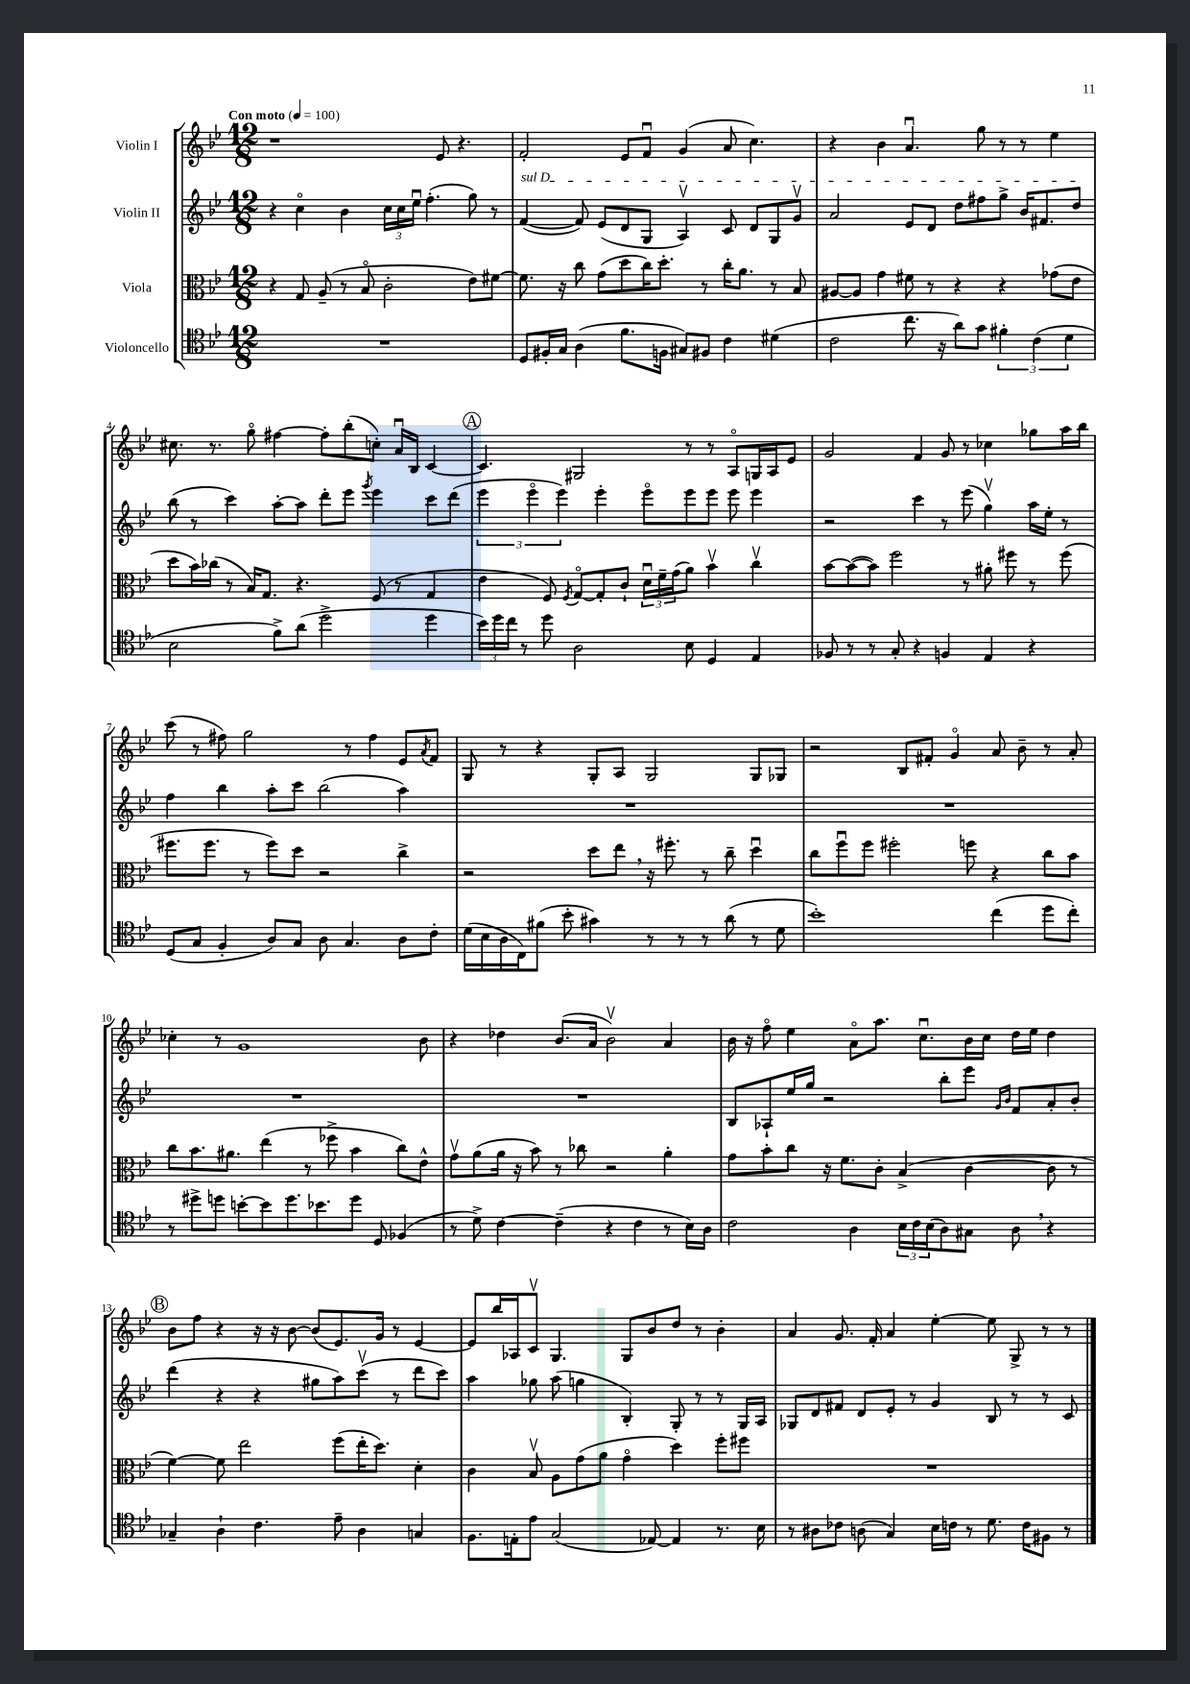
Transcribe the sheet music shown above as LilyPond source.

<<
\new StaffGroup <<
\new Staff = "s0" \with { instrumentName = "Violin I" } {
    \clef treble \key bes \major \numericTimeSignature \time 12/8 \tempo "Con moto" 4 = 100
    r1 ees'8 r4. |
    f'2-. ees'8 f'8\downbow g'4( a'8 c''4.) |
    r4 bes'4 a'4.\downbow g''8 r8 r8 ees''4 |
    cis''8. r8. g''8\flageolet fis''4~ fis''8-. bes''8-.( c''8-.) a'16\downbow bes16 c'4~ |
    \mark \markup { \circle "A" } c'4. gis2 r8 r8 a8\flageolet g16 a16 ees'8 |
    g'2 f'4 g'8 r8 ces''4 ges''8 a''16 bes''16 |
    c'''8( r8 fis''8) g''2 r8 fis''4 ees'8 \acciaccatura { a'8 } f'8 |
    g8 r8 r4 g8-. a8 g2 g8 ges8 |
    r2 bes8 fis'8-. g'4\flageolet a'8 bes'8-- r8 a'8-. |
    ces''4-. r8 g'1 bes'8 |
    r4 des''4 bes'8.( a'16 bes'2\upbow) a'4 |
    bes'16 r16 f''8\flageolet ees''4 a'8\flageolet a''8. c''8.\downbow bes'16 c''16 d''16 ees''16 d''4 |
    \mark \markup { \circle "B" } bes'8 f''8 r4 r16 r16 bes'8~ bes'8( ees'8.) g'16 r8 ees'4~ |
    ees'8 bes''16 aes16 c'8\upbow g4. g8 bes'8 d''8 r8 bes'4-. |
    a'4 g'8. f'16-. a'4 ees''4~-. ees''8 g8-> r8 r8 \bar "|." |
}
\new Staff = "s1" \with { instrumentName = "Violin II" } {
    \clef treble \key bes \major \numericTimeSignature \time 12/8
    r4 c''4\flageolet bes'4 \tuplet 3/2 { c''16 c''16 ees''16\downbow } f''4.-.( g''8) r8 |
    \once \override TextSpanner.bound-details.left.text = \markup { \italic "sul D" } f'4~\startTextSpan( f'8) ees'8( d'8 g8 a4\upbow) c'8 d'8 g8 g'8\upbow |
    a'2 ees'8 d'8 d''8 fis''8 g''8-> bes'16 fis'8. d''8\stopTextSpan |
    bes''8( r8 c'''4) a''8~-. a''8 d'''8-. ees'''8 \acciaccatura { g'''8 } ees'''4 c'''8 d'''8( |
    \mark \markup { \circle "A" } \tuplet 3/2 { ees'''4 ees'''4\flageolet ees'''4) } ees'''4-. ees'''8\flageolet ees'''8 ees'''8 ees'''8 ees'''4 |
    r2 c'''4 r8 ees'''8( g''4\upbow) a''16 ees''16-. r8 |
    f''4 bes''4 a''8-. c'''8 bes''2( a''4) |
    R1. |
    R1. |
    R1. |
    R1. |
    bes8 aes8-! ees''16 g''16 r2 bes''8-. ees'''8 \grace { g'16 bes'16 } f'8 a'8-. bes'8-. |
    \mark \markup { \circle "B" } d'''4( r4 r4 gis''8 a''8) c'''8\upbow( r8 d'''8 c'''8) |
    a''4 ges''8 a''8( g''4 bes4-.) g8-. r8 r8 g16 a16 |
    ges8 d'8 fis'8 d'8 ees'8-. r8 g'4 bes8 r8 r8 c'8 \bar "|." |
}
\new Staff = "s2" \with { instrumentName = "Viola" } {
    \clef alto \key bes \major \numericTimeSignature \time 12/8
    r4 g8 a8--( r8 bes8\flageolet c'2-. ees'8) fis'8~ |
    fis'8. r16 c''8 g'8( d''8 c''16) d''8.-. r8 c''16-. a'8. r8 bes8 |
    ais8~ ais8 g'4 fis'8 r8 r4 r4 ges'8( ees'8 |
    d''8 bes'16) ces''16( r8 bes16) g8. r4. f8( r8 g4 |
    \mark \markup { \circle "A" } ees'4 f8) \acciaccatura { f8 } g8~\flageolet g8-. c'8-! \tuplet 3/2 { d'16\downbow f'16-- g'16( } a'8) bes'4\upbow c''4\upbow |
    bes'8~ bes'8~( bes'8) f''2 r8 ais'8-. fis''8 r8 fis''8( |
    fis''8. fis''8. r8 fis''8) d''8 r2 c''4-> |
    r2 d''8 ees''8 \breathe r16 fis''8.-. r8 c''8-- d''4\downbow |
    c''8 f''8\downbow f''8 fis''2-. f''8 r4 c''8 bes'8 |
    c''8 bes'8. ais'8. ees''4( r8 fes''8-> bes'4 c''8) ees'8-^ |
    g'8\upbow a'8( a'16 r16 bes'8) r8 ces''8 r2 a'4-. |
    g'8 bes'8-. c''8 r16 f'8. c'8-. bes4->( c'4~ c'8 r8 |
    \mark \markup { \circle "B" } f'4~) f'8 ees''2 f''8( ees''16-. d''8.) d'4-. |
    c'4 bes8\upbow a8 g'8( a'8 g'4\flageolet d''4) f''8-. fis''8 |
    R1. \bar "|." |
}
\new Staff = "s3" \with { instrumentName = "Violoncello" } {
    \clef tenor \key bes \major \numericTimeSignature \time 12/8
    R1. |
    d8 fis16-. g16 a4( f'8. f16 gis8) fis8 c'4 dis'4( |
    c'2 c''8. r16 a'8) g'8 \tuplet 3/2 { fis'4-. c'4( d'4 } |
    bes2 f'8->) a'8( d''2-> d''4 |
    \mark \markup { \circle "A" } \tuplet 3/2 { bes'16) d''16 c''16 } r8 d''8 a2 bes8 d4 ees4 |
    fes8 r8 r8 g8-. r4 f4 ees4 r4 |
    d8( g8 f4-. a8) g8 a8 g4. a8 c'8-. |
    d'16( bes16 a16 c16) fis'8( bes'8-. gis'4) r8 r8 r8 a'8( r8 d'8 |
    bes'1-.) c''4( d''8 c''8-.) |
    r8 dis''8-> d''8 b'8~-. b'8 d''8. bes'8. d''8 d8 fes4( |
    r8 d'8->) c'4~ c'4--( r4 c'4 r8 bes16) a16 |
    c'2 a4 \tuplet 3/2 { bes16 c'16 bes16( } a8) gis8 a8 \breathe r4 |
    \mark \markup { \circle "B" } ges4-- a4-! c'4. ees'8-- a4 g4 |
    f8. e16-. ees'8 g2( ees8~) ees4 r8. bes16 |
    r8 ais8 ces'8 a8( g4) bes16 c'16 r8 d'8. c'16 fis8 r8 \bar "|." |
}
>>
>>
